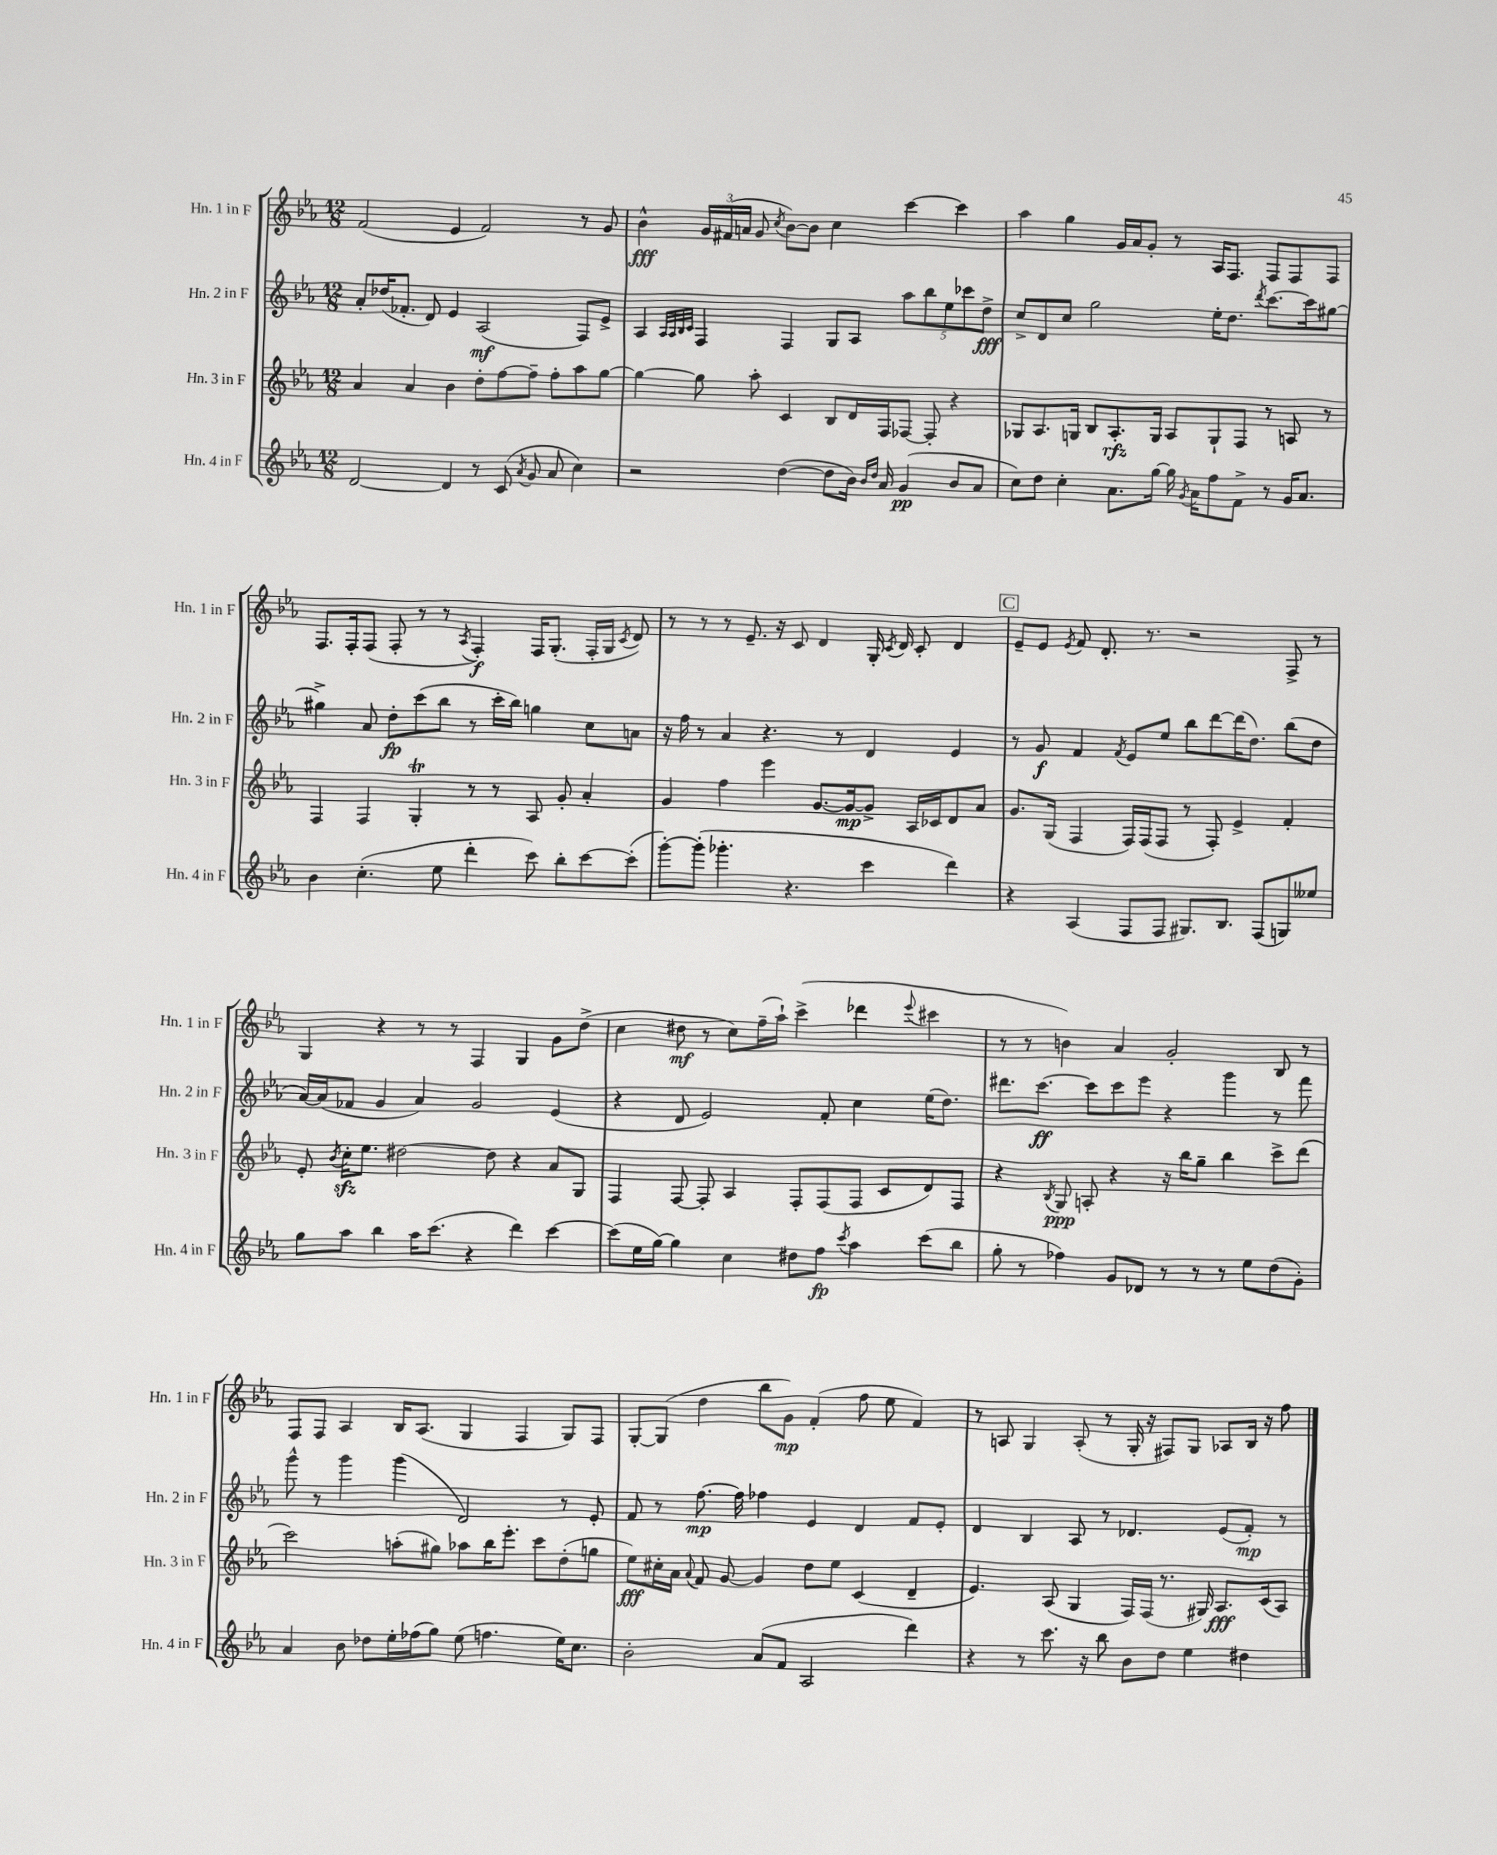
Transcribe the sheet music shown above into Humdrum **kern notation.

**kern	**kern	**kern	**kern
*staff4	*staff3	*staff2	*staff1
*clefG2	*clefG2	*clefG2	*clefG2
*k[b-e-a-]	*k[b-e-a-]	*k[b-e-a-]	*k[b-e-a-]
*M12/8	*M12/8	*M12/8	*M12/8
[2d	4a-	8a-'	(2f
.	.	(16dd-	.
.	.	8.f-'	.
.	4a-	.	.
.	.	8d)	.
4d]	4b-	4e-	4e-
8r	8dd'	(2A-	2f)
(8c	[8ff	.	.
8qa-	.	.	.
8g	8ff~]	.	.
8a-	8ff'	.	.
4cc)	8aa-	8F)	8r
.	[8gg	8e-^	8g
=	=	=	=
2r	4gg_	4A-	4b-^^
.	.	32qqA-	.
.	.	32qqA-	.
.	.	32qqB-	.
.	.	32qqc	.
.	8gg]	4F	24g
.	.	.	(24f#
.	.	.	24a
.	8aa-'	.	8g
.	.	.	8qcc
([4dd	4c	4F	[8b-)
.	.	.	8b-]
8dd]	8B-	8G	4cc
16b-)	16d	8A-	.
16qqb-	.	.	.
16qqdd	.	.	.
16a-	16F	.	.
(4g	[8F-	10aa-	[4ccc
.	.	10bb-	.
.	8F-']	.	.
.	.	10ee-	.
8b-	4r	.	4ccc]
.	.	10ccc-	.
8a-	.	.	.
.	.	10dd^	.
=	=	=	=
8cc)	8G-	8cc^	4aa-
8dd	8.A-	8d	.
4cc'	.	8cc	4gg
.	16G	.	.
.	8B-	2gg	.
8.a-	8.A-'	.	16g
.	.	.	16a-
.	.	.	8g'
[16gg	16G	.	.
16gg]	8A-	.	8r
8qg	.	.	.
16a-	.	.	.
8ff	8G`	16ee-'	16A-
.	.	8.dd	8.F
8f^	8F	.	.
.	.	8qddd	.
8r	8r	[8.ccc	8F
16g	8A	.	8F
8.a-	.	16ccc]	.
.	8r	[8gg#	8F
=	=	=	=
4b-	4F	4gg#^]	8.F
.	.	.	16F'
(4.cc'	4F	8a-	(8F
.	.	8dd'	8F'
.	4G'	(8ccc	8r
8ee-	.	8bb-	8r
.	.	.	8qA-
4ddd'	8r	8r	4F')
.	8r	16ccc'	.
.	.	16bb-)	.
8ccc)	8A-	4gg	16F
.	.	.	(8.G'
8bb-'	8g'	.	.
[8ccc	4a-'	8cc	16F'
.	.	.	16G
.	.	.	8qc
(8ccc']	.	8a	8d)
=	=	=	=
[8ggg')	4g	16r	8r
.	.	16ff	.
(8ggg']	.	8r	8r
4.ggg-'	4ff	4a-	8r
.	.	.	8.e-~
.	4eee-	4.r	.
.	.	.	16r
4.r	.	.	8c
.	[8.g	.	4d
.	.	8r	.
.	16g_	.	.
4ccc	8g^]	4d	16G'
.	.	.	8qc
.	.	.	16d
.	16A-	.	8c'
.	16c-	.	.
4ddd)	8d	4e-	4d
.	8a-	.	.
=	=	=	=
4r	8.g	8r	8e-~
.	.	8g	8e-
.	(16G	.	.
.	.	.	8qe-
(4A-	4F	4f	8f
.	.	.	8.d'
.	.	8qf	.
8F	16F)	8e-	.
.	(16F	.	8.r
8F	8F	8ee-	.
8.G#)	8r	8bb-	2r
.	8F')	[8ddd	.
8.B-	.	.	.
.	4e-^	(16ddd]	.
.	.	8.dd)	.
(8F	.	.	.
8G)	4f'	(8bb-	8F^
8ee--	.	8dd	8r
=	=	=	=
8gg	8e-'	[16a-)	4G
.	.	(16a-]	.
.	8qb-	.	.
8aa-	16cc'	8f-	.
.	8.ee-	.	.
4bb-	.	4g	4r
.	[2dd#	.	.
16aa-	.	4a-)	8r
(8.ccc	.	.	.
.	.	.	8r
4r	.	2g	4F
.	8dd#]	.	.
4ddd)	4r	.	4G
[4ccc	8a-	(4e-	8g
.	8G	.	(8dd^
=	=	=	=
(8ccc]	4F	4r	4cc
16ee-	.	.	.
[16gg)	.	.	.
4gg]	[8F	8d	8dd#
.	8F']	2e-)	8r
4cc	4A-	.	8cc)
.	.	.	(16ff~
.	.	.	16aa-`)
8dd#	8F'	.	(4ccc^
8ff	(8F	8f'	.
8qccc	.	.	.
4aa-	8F	4cc	4ddd-
.	8c	.	.
.	.	.	8qqeee-
(8ccc	8d)	(16ee-	4ccc#
.	.	8.dd)	.
8bb-	8F	.	.
=	=	=	=
8gg'	4r	8.ddd#	8r
8r	.	.	8r
.	.	[8.ccc	.
.	8qB-	.	.
4ff-)	8G	.	4b)
.	8A'	8ccc]	.
8g	4r	8ccc	4a-
8d-	.	8eee-	.
8r	16r	4r	2g'
.	16bb-	.	.
8r	8gg~	.	.
8r	4bb-	4ggg	.
8ee-	.	.	.
(8dd	8ccc^	8r	8B-
8g')	(8ddd	8fff	8r
=	=	=	=
4a-	2ccc)	8ggg^^	8F
.	.	8r	8F
8b-	.	4ggg	4A-
8dd-	.	.	.
16ee-'	(8aa'	(4ggg	16B-
(16ff-	.	.	(8.A-
8gg)	8gg#)	.	.
(8ee-	8aa-	2d)	4G
4.ff	16bb-	.	.
.	8.eee-'	.	.
.	.	.	4F
.	8ccc	.	.
16ee-)	(8dd'	8r	8G)
8.cc	.	.	.
.	8gg	8e-'	8F
=	=	=	=
2b-'	8ee-)	8f	[8G'
.	16cc#'	8r	(8G]
.	16a-	.	.
.	8qqa-	.	.
.	8f	[8.ff	4dd
.	[8g	.	.
.	.	16ff]	.
(8a-	4g]	4ff-	8bb-
8f	.	.	8g)
2A-	8dd	4e-	(4f'
.	8ee-	.	.
.	(4c	4d	8ff
.	.	.	8ee-
4ddd)	4d~	8f	4f)
.	.	8e-'	.
=	=	=	=
4r	4.e-)	4d	8r
.	.	.	8A
8r	.	4B-	4G
8.ccc	(8A-	.	.
.	4G	8A-	(8A'
16r	.	.	.
8bb-	.	8r	8r
8b-	16F)	4.d-	16G'
.	(16F	.	16r
8dd	8.r	.	8F#)
4ee-	.	.	8G
.	16G#)	.	.
.	8.A-	(8e-	8A-
4dd#	.	8f')	16B-
.	(16c	.	16r
.	8A-)	8r	8ff
==	==	==	==
*-	*-	*-	*-
